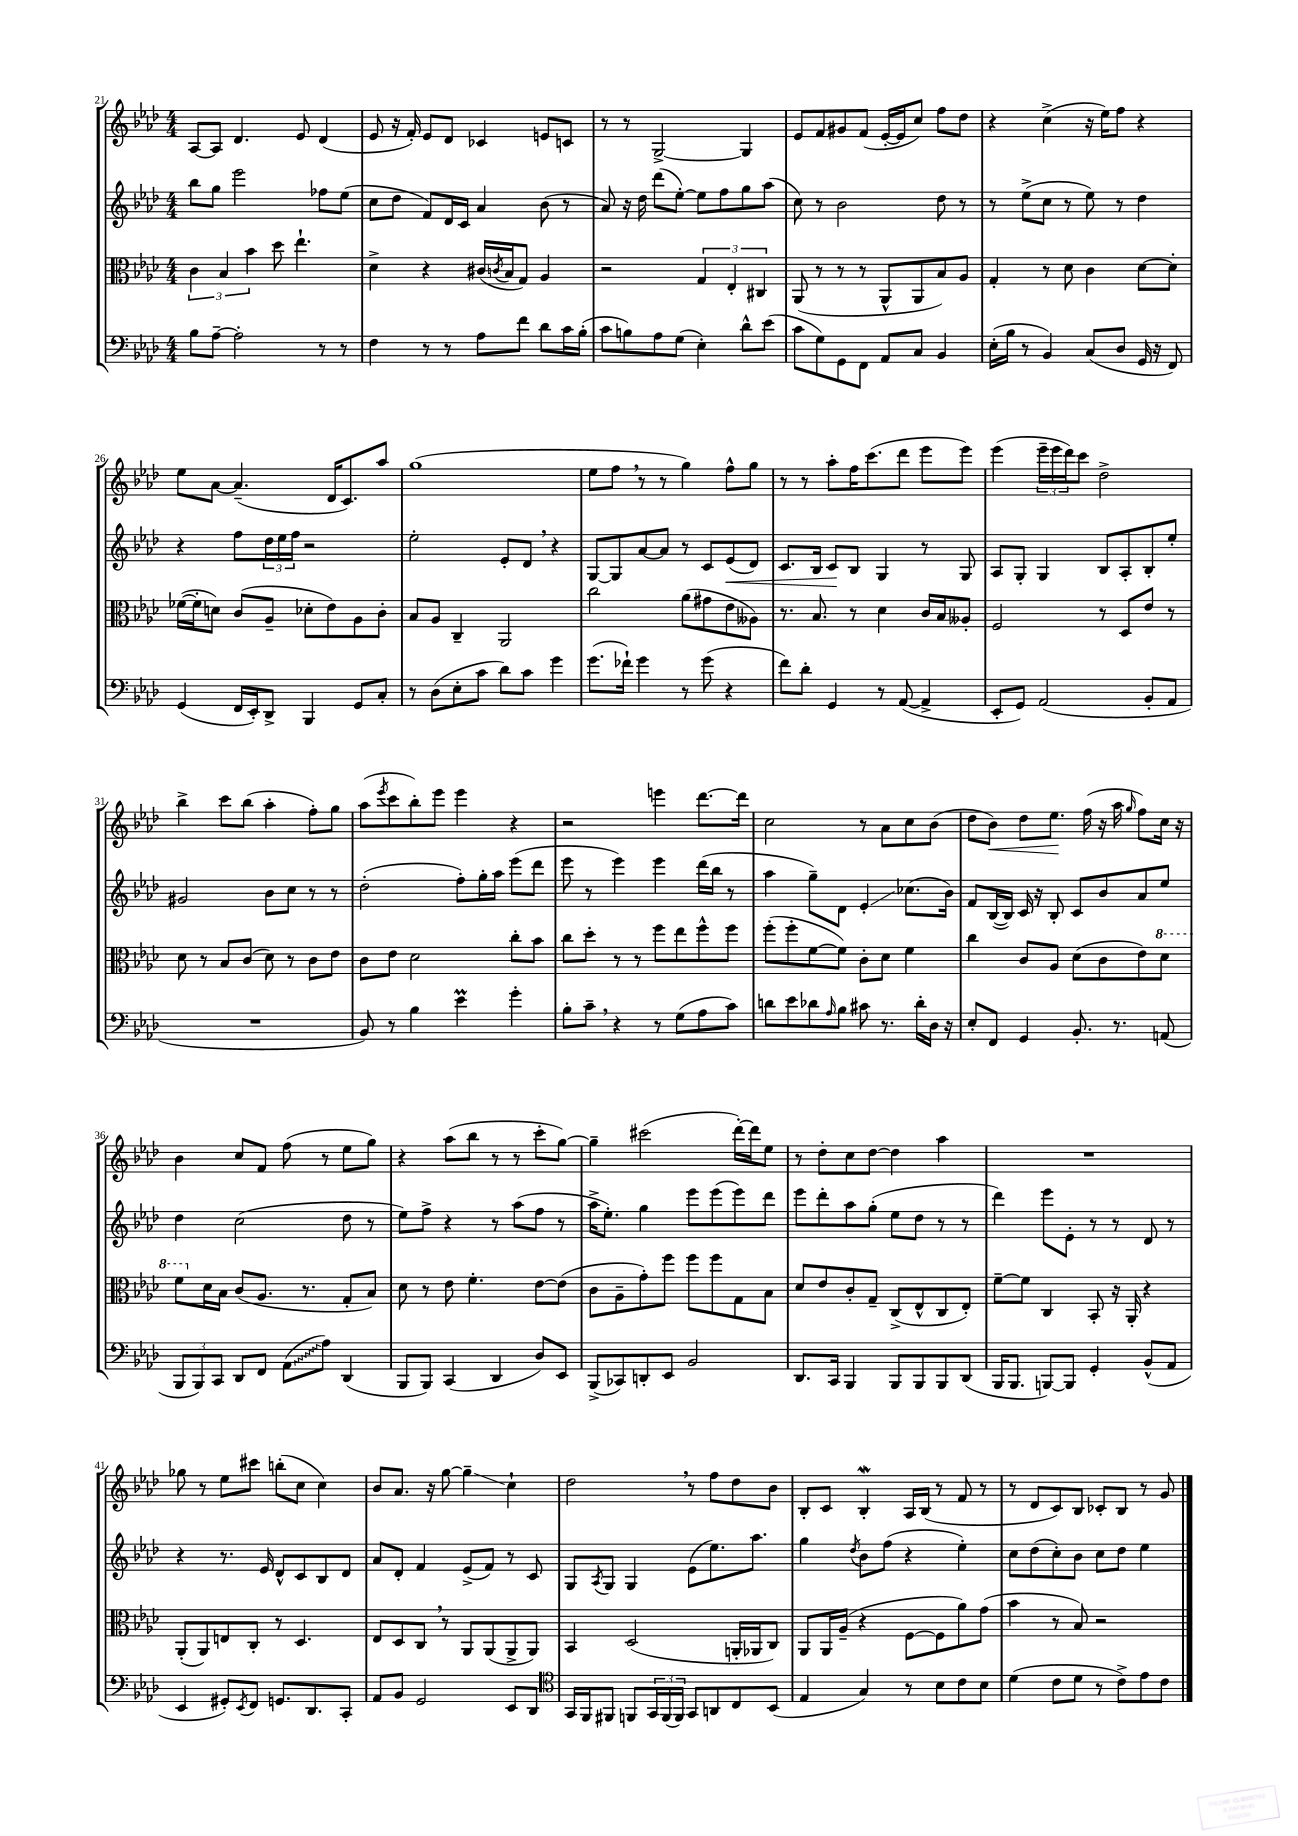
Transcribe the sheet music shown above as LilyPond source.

<<
\new StaffGroup <<
\new Staff = "s0" {
    \clef treble \key aes \major \numericTimeSignature \time 4/4
    aes8~ aes8 des'4. ees'8 des'4( |
    ees'8 r16 f'16-.) ees'8 des'8 ces'4 e'8 c'8 |
    r8 r8 g2~-> g4 |
    ees'8 f'8 gis'8 f'8( ees'16~-. ees'16 c''8) f''8 des''8 |
    r4 c''4->( r16 ees''16) f''8 r4 |
    ees''8 aes'8~ aes'4.--( des'16 c'8.) aes''8 |
    g''1( |
    ees''8 f''8 \breathe r8 r8 g''4) f''8-^ g''8 |
    r8 r8 aes''8-. f''16 c'''8.( des'''8 ees'''8 ees'''8) |
    ees'''4( \tuplet 3/2 { ees'''16-- ees'''16 des'''16) } c'''8 des''2-> |
    bes''4-> c'''8 bes''8( aes''4-. f''8-.) g''8 |
    aes''8( \acciaccatura { ees'''8 } c'''8 bes''8-.) ees'''8 ees'''4 r4 |
    r2 e'''4 des'''8.~ des'''16 |
    c''2 r8 aes'8 c''8 bes'8( |
    des''8 bes'8\<) des''8 ees''8.\! f''16( r16 aes''16 \grace { g''16 } f''8) c''16 r16 |
    bes'4 c''8 f'8 f''8( r8 ees''8 g''8) |
    r4 aes''8( bes''8 r8 r8 c'''8-. g''8~) |
    g''4-- cis'''2( des'''16~-.) des'''16 ees''8 |
    r8 des''8-. c''8 des''8~ des''4 aes''4 |
    R1 |
    ges''8 r8 ees''8 cis'''8 b''8-.( c''8 c''4) |
    bes'8 aes'8. r16 g''8~ g''4--\glissando c''4-! |
    des''2 \breathe r8 f''8 des''8 bes'8 |
    bes8-. c'8 bes4-.\mordent aes16 bes16( r8 f'8 r8 |
    r8 des'8 c'8) bes8 ces'8-. bes8 r8 g'8 \bar "|." |
}
\new Staff = "s1" {
    \clef treble \key aes \major \numericTimeSignature \time 4/4
    bes''8 g''8 ees'''2 fes''8 ees''8( |
    c''8 des''8 f'8) des'16 c'16 aes'4 bes'8( r8 |
    aes'8) r16 des''16 des'''8( ees''8~-.) ees''8 f''8 g''8 aes''8( |
    c''8) r8 bes'2 des''8 r8 |
    r8 ees''8->( c''8 r8 ees''8) r8 des''4 |
    r4 f''8 \tuplet 3/2 { des''16 ees''16 f''16 } r2 |
    ees''2-. ees'8-. des'8 \breathe r4 |
    g8~ g8 aes'8~ aes'8 r8 c'8 ees'8\<( des'8) |
    c'8. bes16 c'8\! bes8 g4 r8 g8 |
    aes8 g8-. g4 bes8 aes8-. bes8-. ees''8-. |
    gis'2 bes'8 c''8 r8 r8 |
    des''2-.( f''8-.) g''16-. aes''16 ees'''8( des'''8 |
    ees'''8 r8 ees'''4) ees'''4 des'''16( bes''16 r8 |
    aes''4 g''8--) des'8 ees'4-.\glissando ces''8.( bes'16) |
    f'8 bes16~( bes16) c'16 r16 bes8-. c'8 bes'8 aes'8 ees''8 |
    des''4 c''2( des''8 r8 |
    ees''8) f''8-> r4 r8 aes''8( f''8 r8 |
    aes''16-> ees''8.-.) g''4 ees'''8 ees'''8( ees'''8) des'''8 |
    ees'''8 des'''8-. aes''8 g''8-.( ees''8 des''8 r8 r8 |
    des'''4) ees'''8 ees'8-. r8 r8 des'8 r8 |
    r4 r8. ees'16 des'8-^ c'8 bes8 des'8 |
    aes'8 des'8-. f'4 ees'8->( f'8) r8 c'8 |
    g8 \acciaccatura { aes8 } g8 g4 ees'8( ees''8.) aes''8. |
    g''4 \acciaccatura { des''8 } bes'8 f''8( r4 ees''4-.) |
    c''8 des''8( c''8-.) bes'8 c''8 des''8 ees''4 \bar "|." |
}
\new Staff = "s2" {
    \clef alto \key aes \major \numericTimeSignature \time 4/4
    \tuplet 3/2 { c'4 bes4 bes'4 } des''8 ees''4.-! |
    des'4-> r4 cis'16( \acciaccatura { c'8 } bes16 g8) aes4 |
    r2 \tuplet 3/2 { g4 ees4-. cis4 } |
    aes,8( r8 r8 r8 aes,8-^ aes,8 bes8) aes8 |
    g4-. r8 des'8 c'4 des'8~ des'8-. |
    fes'16~( fes'16-. d'8) c'8( aes8-- des'8-. ees'8) aes8 c'8-. |
    bes8 aes8 c4-- aes,2 |
    c''2 aes'8( gis'8 ees'8 aeses8) |
    r8. bes8. r8 des'4 c'16 bes16 aeses8-. |
    f2 r8 des8 ees'8 r8 |
    des'8 r8 bes8 c'8( des'8) r8 c'8 ees'8 |
    c'8 ees'8 des'2 c''8-. bes'8 |
    c''8 des''8-. r8 r8 f''8 ees''8 f''8-^ f''8 |
    f''8-.( f''8-. f'8~ f'8) c'8-. des'8 f'4 |
    c''4 c'8 aes8 des'8( c'8 ees'8) \ottava #1 des''8 |
    f''8 \ottava #0 des'16 bes16 c'8( aes8. r8. g8-. bes8) |
    des'8 r8 ees'8 f'4.-. ees'8~ ees'8( |
    c'8 aes8-- g'8-.) f''8 f''8 f''8 g8 bes8 |
    des'8 ees'8 c'8-. g8-- c8->( ees8-^ c8 ees8-.) |
    f'8~-- f'8 c4 bes,8-. r16 aes,16-. r4 |
    aes,8-.( aes,8) e8 c8-. r8 des4. |
    ees8 des8 c8 \breathe r8 aes,8 aes,8( aes,8-> aes,8) |
    bes,4 des2( a,16-. aes,16 c8) |
    aes,8 aes,16 aes16--( r4 f8~ f8 aes'8) g'8( |
    bes'4 r8 bes8) r2 \bar "|." |
}
\new Staff = "s3" {
    \clef bass \key aes \major \numericTimeSignature \time 4/4
    bes8 aes8~-- aes2-. r8 r8 |
    f4 r8 r8 aes8 f'8 des'8 c'16 bes16-.( |
    c'8 b8) aes8 g8( ees4-.) des'8-^ ees'8( |
    c'8 g8) g,8 f,8 aes,8 c8 bes,4 |
    ees16-.( bes16 r8 bes,4) c8( des8 g,16 r16 f,8) |
    g,4( f,16 ees,16-.) des,8-> bes,,4 g,8 c8-. |
    r8 des8( ees8-. c'8 des'8) c'8 g'4 |
    g'8.( fes'16-!) g'4 r8 g'8( r4 |
    f'8) des'8-. g,4 r8 aes,8~( aes,4-> |
    ees,8-. g,8) aes,2( bes,8-. aes,8 |
    R1 |
    bes,8) r8 bes4 ees'4\prall g'4-. |
    bes8-. c'8-- \breathe r4 r8 g8( aes8 c'8) |
    d'8 ees'8 des'8 \grace { aes16 } bes8 cis'8 r8. des'16-. des16 r16 |
    ees8-. f,8 g,4 bes,8.-. r8. a,8( |
    \tuplet 3/2 { bes,,8 bes,,8) c,8 } des,8 f,8 \once \override Glissando.style = #'zigzag aes,8\glissando( aes8) des,4( |
    bes,,8 bes,,8) c,4( des,4 des8) ees,8 |
    bes,,8->( ces,8) d,8-. ees,8 bes,2 |
    des,8. c,16 bes,,4 bes,,8 bes,,8 bes,,8 des,8( |
    bes,,16 bes,,8. b,,8~) b,,8 g,4-. bes,8-^( aes,8 |
    ees,4 gis,8-.) \acciaccatura { ees,8 } f,8 g,8. des,8. c,8-. |
    aes,8 bes,8 g,2 ees,8 des,8 |
    \clef tenor g,16 f,16 fis,8 f,8 \tuplet 3/2 { g,16 f,16( f,16) } g,8 a,8 c8 bes,8( |
    ees4 g4) r8 bes8 c'8 bes8 |
    des'4( c'8 des'8 r8 c'8->) ees'8 c'8 \bar "|." |
}
>>
>>
\layout { \context { \Score currentBarNumber = #21 } }
